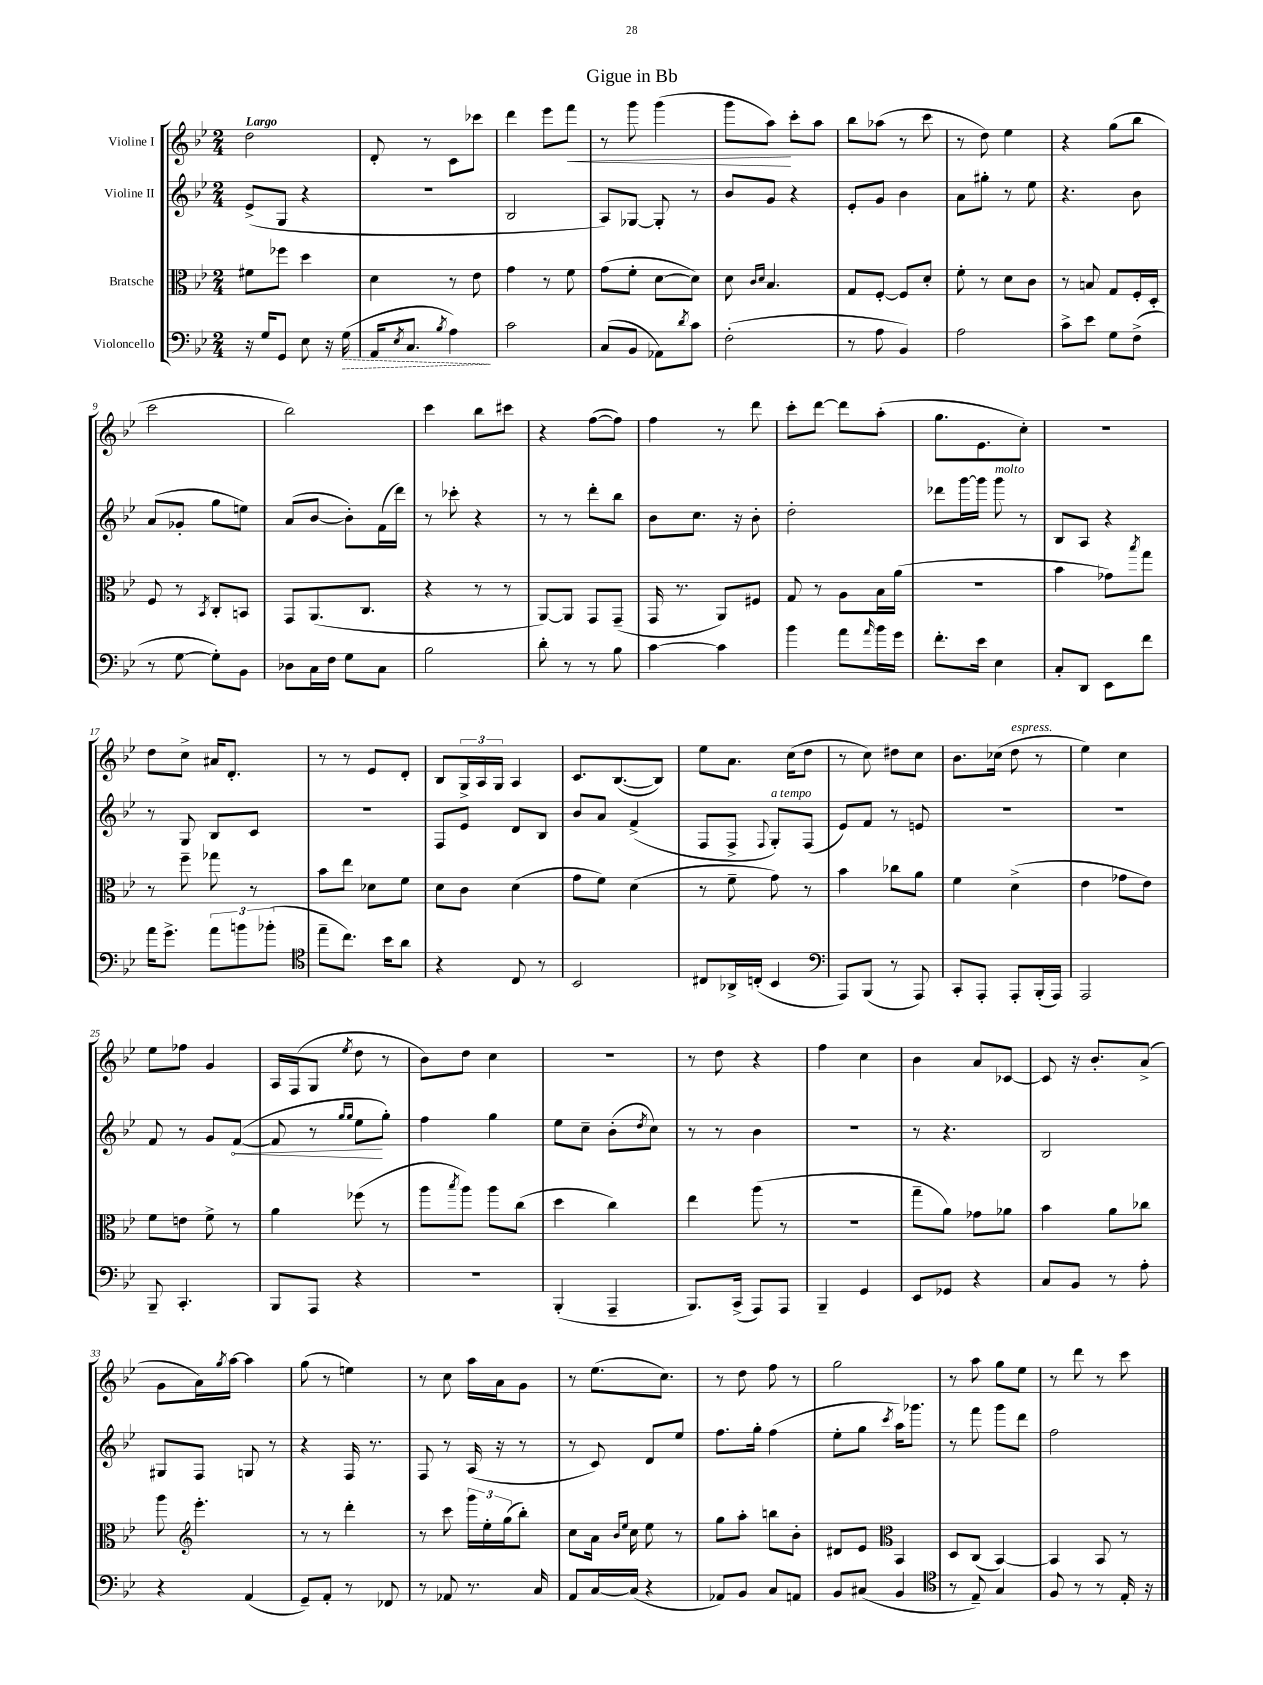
\header { title = "Gigue in Bb" }
<<
\new StaffGroup <<
\new Staff = "s0" \with { instrumentName = "Violine I" } {
    \clef treble \key bes \major \numericTimeSignature \time 2/4 \tempo "Largo"
    d''2 |
    d'8-. r8 c'8 ces'''8 |
    d'''4 ees'''8 f'''8\< |
    r8 g'''8 g'''4( |
    g'''8 a''8\!) c'''8-. a''8 |
    bes''8 aes''8( r8 c'''8 |
    r8 d''8) ees''4 |
    r4 g''8( bes''8 |
    c'''2 |
    bes''2) |
    c'''4 bes''8 cis'''8 |
    r4 f''8~( f''8) |
    f''4 r8 d'''8 |
    c'''8-. d'''8~ d'''8 a''8-.( |
    g''8. ees'8. c''8-.) |
    r2 |
    d''8 c''8-> ais'16 d'8.-. |
    r8 r8 ees'8 d'8-. |
    bes8 \tuplet 3/2 { g16-> a16 g16 } a4 |
    c'8. bes8.~( bes8) |
    ees''8 a'8. c''16( d''8 |
    r8 c''8) dis''8 c''8 |
    bes'8. ces''16( d''8^\markup { \italic "espress." } r8 |
    ees''4) c''4 |
    ees''8 fes''8 g'4 |
    a16 f16( g8 \acciaccatura { ees''8 } d''8 r8 |
    bes'8) d''8 c''4 |
    R2 |
    r8 d''8 r4 |
    f''4 c''4 |
    bes'4 a'8 ces'8~ |
    ces'8 r16 bes'8.-. a'8->( |
    g'8 a'16) \acciaccatura { g''8 } a''16~ a''4 |
    g''8( r8 e''4) |
    r8 c''8 a''16 a'16 g'8 |
    r8 ees''8.( c''8.) |
    r8 d''8 f''8 r8 |
    g''2 |
    r8 a''8 g''8 ees''8 |
    r8 d'''8 r8 c'''8 \bar "|." |
}
\new Staff = "s1" \with { instrumentName = "Violine II" } {
    \clef treble \key bes \major \numericTimeSignature \time 2/4
    ees'8->( g8 r4 |
    r2 |
    bes2 |
    a8) ges8~ ges8-. r8 |
    bes'8 g'8 r4 |
    ees'8-. g'8 bes'4 |
    a'8 gis''8-. r8 ees''8 |
    r4. bes'8 |
    a'8( ges'8-. g''8 e''8) |
    a'8( bes'8~ bes'8-.) f'16( d'''16) |
    r8 ces'''8-. r4 |
    r8 r8 d'''8-. bes''8 |
    bes'8 c''8. r16 bes'8-. |
    d''2-. |
    des'''8 g'''16~ g'''16 g'''8^\markup { \italic "molto" } r8 |
    bes8 a8 r4 |
    r8 g8 bes8 c'8 |
    R2 |
    f8 ees'8 d'8 bes8 |
    bes'8 a'8 f'4->( |
    f8 f8-> \appoggiatura { f8 } g8-.^\markup { \italic "a tempo" }) f8( |
    ees'8) f'8 r8 e'8 |
    R2 |
    R2 |
    f'8 r8 g'8 \once \override Hairpin.circled-tip = ##t f'8~\<( |
    f'8 r8 \grace { g''16 g''16 } ees''8\! g''8-.) |
    f''4 g''4 |
    ees''8 c''8-- bes'8-.( \acciaccatura { d''8 } c''8) |
    r8 r8 bes'4 |
    r2 |
    r8 r4. |
    bes2 |
    gis8 f8 g8 r8 |
    r4 f16 r8. |
    f8 r8 a16( r16 r8 |
    r8 c'8) d'8 ees''8 |
    f''8. g''16-. f''4( |
    ees''8-. g''8 \acciaccatura { c'''8 } a''16) ges'''8. |
    r8 f'''8 g'''8 d'''8 |
    f''2 \bar "|." |
}
\new Staff = "s2" \with { instrumentName = "Bratsche" } {
    \clef alto \key bes \major \numericTimeSignature \time 2/4
    fis'8 fes''8 d''4 |
    d'4 r8 ees'8 |
    g'4 r8 f'8 |
    g'8( f'8-. d'8~ d'8) |
    d'8 \grace { c'16 d'16 } bes4. |
    g8 f8~-. f8 d'8-. |
    f'8-. r8 d'8 c'8 |
    r8 b8 g8 f16-. d16-. |
    f8 r8 \acciaccatura { bes,8 } c8-. b,8 |
    g,8 a,8.( c8. |
    r4 r8 r8 |
    a,8~) a,8 g,8 g,8--( |
    g,16 r8. a,8) fis8 |
    g8 r8 a8 bes16 a'16( |
    R2 |
    bes'4 ges'8) \acciaccatura { bes''8 } g''8 |
    r8 f''8-- ges''8 r8 |
    bes'8 ees''8 des'8 f'8 |
    d'8 c'8 d'4( |
    g'8 f'8) d'4( |
    r8 f'8-- g'8) r8 |
    bes'4 ces''8 a'8 |
    f'4 d'4->( |
    ees'4 ges'8 ees'8) |
    f'8 e'8 f'8-> r8 |
    a'4 fes''8( r8 |
    a''8 \acciaccatura { bes''8 } a''8) a''8 c''8( |
    d''4 c''4) |
    ees''4 a''8( r8 |
    R2 |
    g''8-- a'8) ges'8 aes'8 |
    bes'4 a'8 ces''8 |
    a''8 \clef treble ees'''4.-. |
    r8 r8 d'''4-. |
    r8 c'''8 \tuplet 3/2 { g'''16 ees''16-. g''16( } bes''8-.) |
    c''8 a'16 \grace { bes'16 ees''16 } c''16 ees''8 r8 |
    g''8 a''8-. b''8 bes'8-. |
    dis'8 ees'8 \clef alto bes,4 |
    d8 c8( bes,4~) |
    bes,4 bes,8 r8 \bar "|." |
}
\new Staff = "s3" \with { instrumentName = "Violoncello" } {
    \clef bass \key bes \major \numericTimeSignature \time 2/4
    r16 g16 g,8 ees8 r16 \once \override Hairpin.style = #'dashed-line g16\>( |
    a,16 \acciaccatura { ees8 } c8. \acciaccatura { bes8 } a4\!) |
    c'2 |
    c8( bes,8 aes,8) \acciaccatura { d'8 } c'8 |
    f2-.( |
    r8 a8 bes,4) |
    a2 |
    c'8-> ees'8 g8 f8->( |
    r8 g8~ g8-.) bes,8 |
    des8 c16 f16 g8 c8 |
    bes2 |
    d'8-. r8 r8 bes8 |
    c'4~ c'4 |
    bes'4 a'8 \grace { a'16 } bes'16 g'16 |
    f'8.-. ees'16 ees4 |
    c8-. d,8 ees,8 f'8 |
    a'16 g'8.-> \tuplet 3/2 { a'8 b'8 bes'8-.( } |
    \clef tenor ees''8-- c''8.) bes'16 a'8 |
    r4 c8 r8 |
    bes,2 |
    cis8 aes,16-> c16-.( bes,4 |
    \clef bass a,,8) bes,,8( r8 a,,8) |
    c,8-. a,,8-. a,,8-. bes,,16-.( a,,16) |
    a,,2 |
    bes,,8-- c,4.-. |
    bes,,8 a,,8 r4 |
    r2 |
    bes,,4-.( a,,4-- |
    bes,,8.) c,16->( a,,8) a,,8 |
    bes,,4-- g,4 |
    ees,8 ges,8 r4 |
    c8 bes,8 r8 a8-. |
    r4 a,4( |
    g,8--) a,8-. r8 fes,8 |
    r8 aes,8 r8. c16 |
    a,8 c16~ c16( r4 |
    aes,8) bes,8 c8 a,8 |
    bes,8 cis8( bes,4 |
    \clef tenor r8 ees8--) g4 |
    f8 r8 r8 ees16-. r16 \bar "|." |
}
>>
>>
